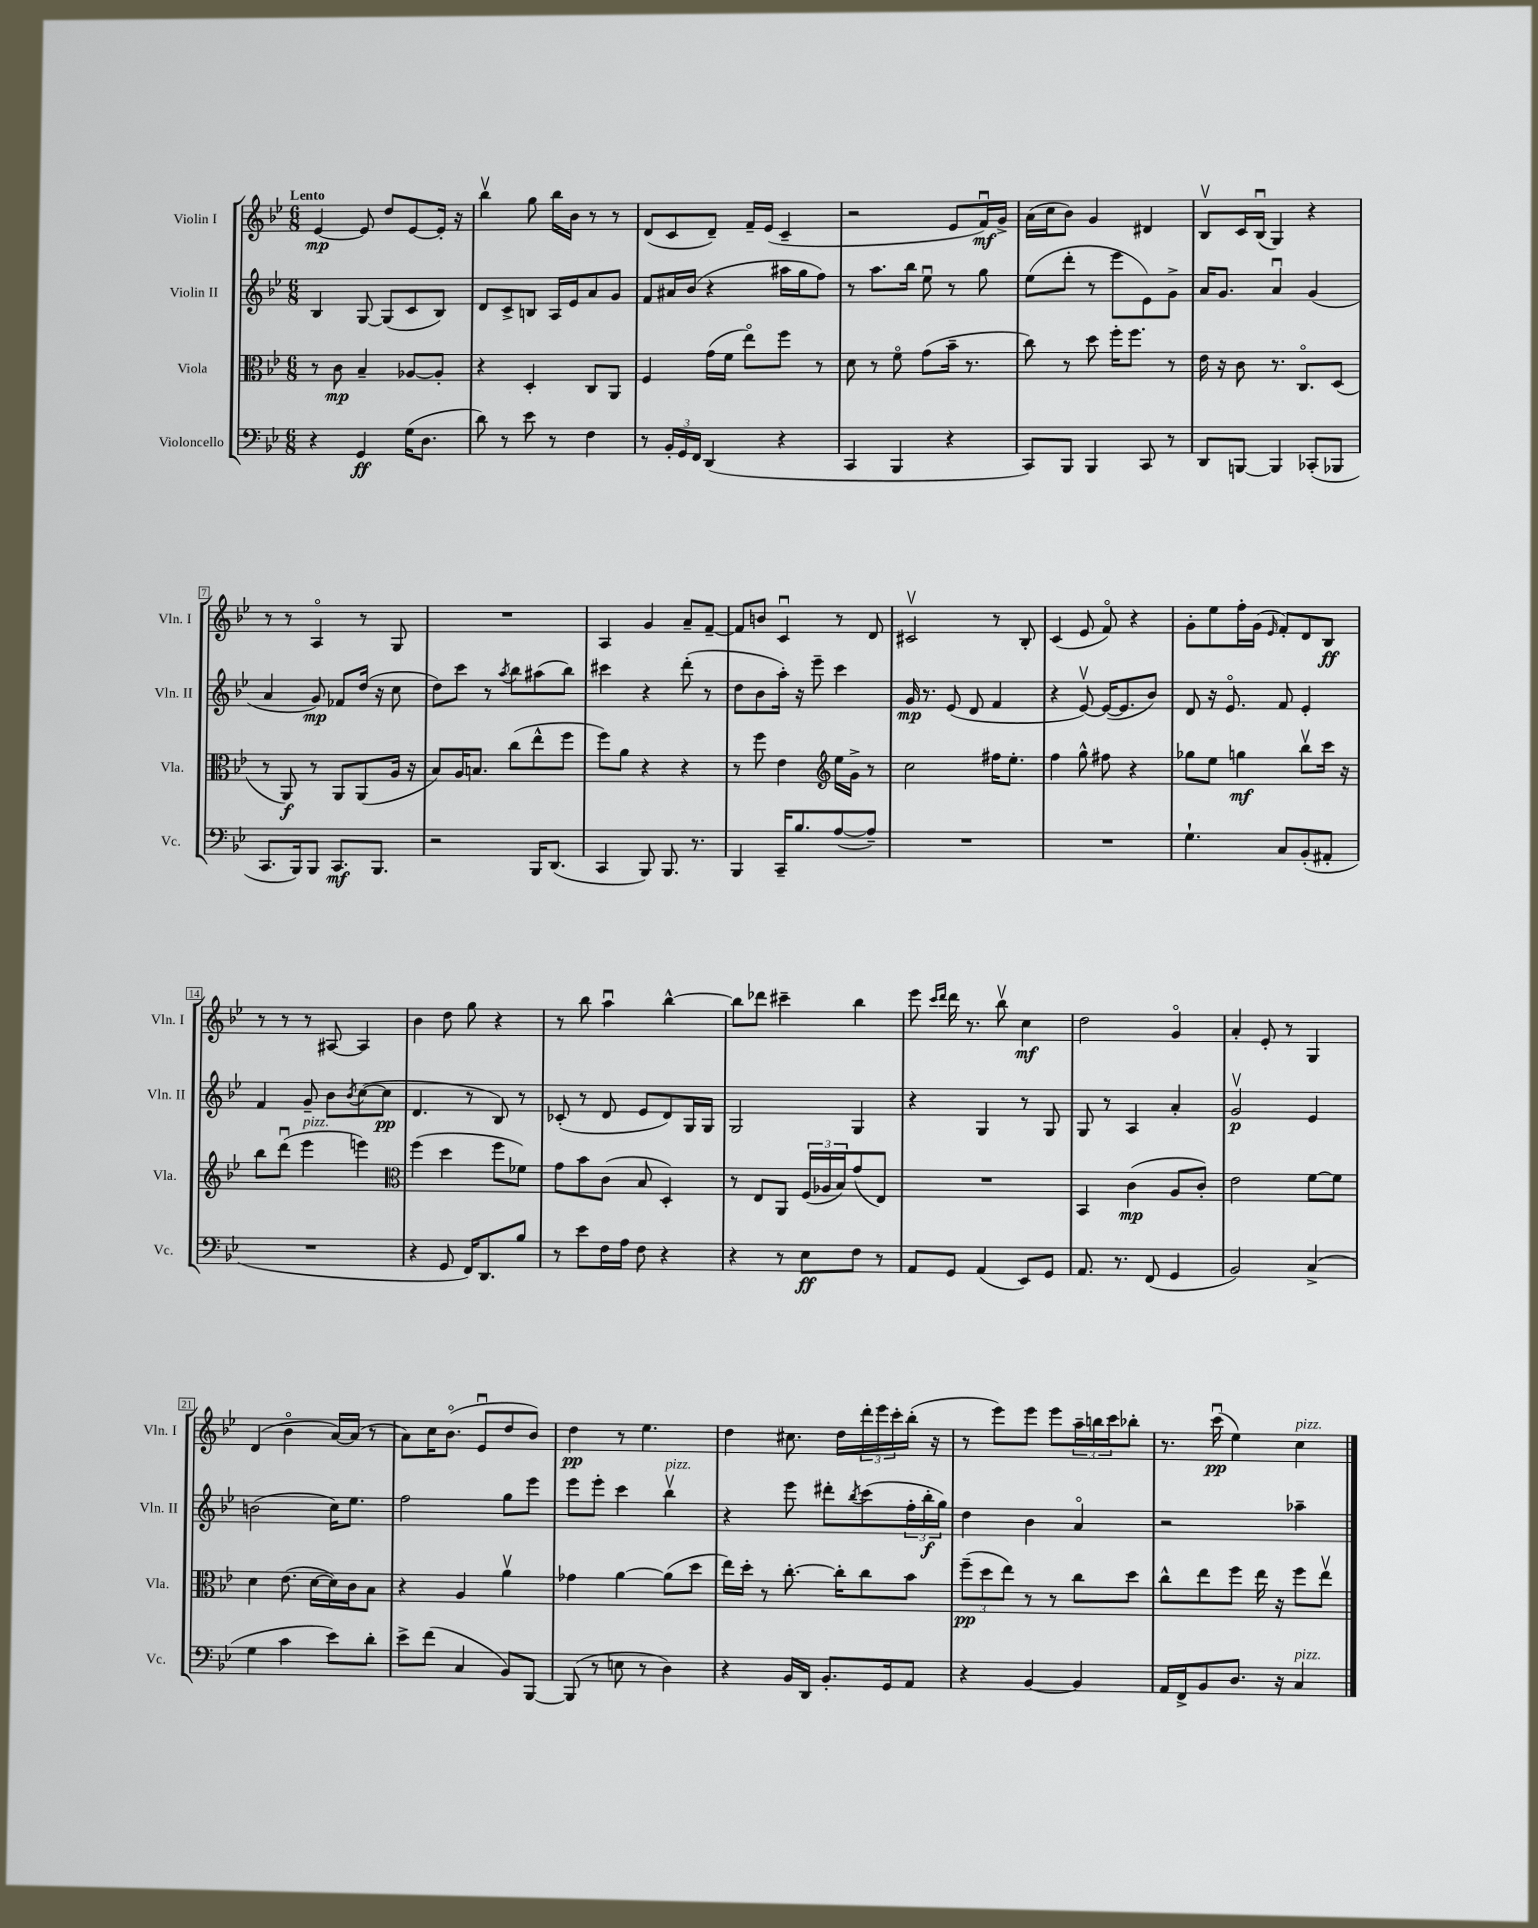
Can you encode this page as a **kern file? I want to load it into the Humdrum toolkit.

**kern	**dynam	**kern	**dynam	**kern	**dynam	**kern	**dynam
*part4	*part4	*part3	*part3	*part2	*part2	*part1	*part1
*staff4	*staff4	*staff3	*staff3	*staff2	*staff2	*staff1	*staff1
*I"Violoncello	*	*I"Viola	*	*I"Violin II	*	*I"Violin I	*
*I'Vc.	*	*I'Vla.	*	*I'Vln. II	*	*I'Vln. I	*
*clefF4	*	*clefC3	*	*clefG2	*	*clefG2	*
*k[b-e-]	*	*k[b-e-]	*	*k[b-e-]	*	*k[b-e-]	*
*M6/8	*	*M6/8	*	*M6/8	*	*M6/8	*
=1	=1	=1	=1	=1	=1	=1	=1
!	!	!	!	!	!	!LO:TX:a:B:t=Lento	!
4r	.	8r	.	4B-/	.	[4e-/	mp
.	.	8c\	mp	.	.	.	.
4GG/	ff	4B-~/	.	[8G/	.	8e-/]	.
.	.	.	.	(8G/L]	.	8dd/L	.
(16G\KL	.	[8A-X/L	.	8c/	.	[8e-/	.
8.D\J	.	.	.	.	.	.	.
.	.	8A-'/J]	.	8B-/J)	.	16e-'/Jk]	.
.	.	.	.	.	.	16r	.
=2	=2	=2	=2	=2	=2	=2	=2
8d\)	.	4r	.	8d/L	.	4bb-v\	.
8r	.	.	.	8c^/	.	.	.
8e-\	.	4D'/	.	8Bn/J	.	8gg\	.
8r	.	.	.	16A/LL	.	16bb-\LL	.
.	.	.	.	16e-/J	.	16b-\JJ	.
4F\	.	8C/L	.	8a/	.	8r	.
.	.	8AA/J	.	8g/J	.	8r	.
=3	=3	=3	=3	=3	=3	=3	=3
8r	.	4F/	.	8f/L	.	(8d/L	.
24BB-'/LL	.	.	.	16a#X/L	.	8c/	.
24GG/	.	.	.	.	.	.	.
.	.	.	.	(16b-/JJ	.	.	.
24FF/JJ	.	.	.	.	.	.	.
(4DD/	.	(16g\LL	.	4r	.	8d~/J)	.
.	.	16f\JJ	.	.	.	.	.
.	.	8ee-\L)	.	.	.	16f~/LL	.
.	.	.	.	.	.	(16e-/JJ	.
4r	.	8ff\J	.	16aa#X\LL	.	4c~/	.
.	.	.	.	16gg\J	.	.	.
.	.	8r	.	8ff\J)	.	.	.
=4	=4	=4	=4	=4	=4	=4	=4
4CC/	.	8d\	.	8r	.	2r	.
.	.	8r	.	8.aa\L	.	.	.
4BBB-/	.	8f\	.	.	.	.	.
.	.	.	.	16bb-\Jk	.	.	.
.	.	(8g\L	.	8ee-u\	.	.	.
4r	.	16b-~\Jk	.	8r	.	8e-/L	.
.	.	8.r	.	.	.	.	.
.	.	.	.	8gg\	.	16fu/L)	mf
.	.	.	.	.	.	16g^/JJ	.
=5	=5	=5	=5	=5	=5	=5	=5
8CC/L)	.	8cc\)	.	(8ee-\L	.	(16a\LL	.
.	.	.	.	.	.	16cc\J	.
8BBB-/J	.	8r	.	8ddd'\J	.	8b-\J)	.
4BBB-/	.	8dd\	.	8r	.	4g/	.
.	.	16ff'\KL	.	8eee-\L	.	.	.
.	.	8.ff\J	.	.	.	.	.
8CC/	.	.	.	8e-\)	.	4d#X/	.
8r	.	8r	.	8g^\J	.	.	.
=6	=6	=6	=6	=6	=6	=6	=6
8DD/L	.	16e-\	.	16a/KL	.	8B-v/L	.
.	.	16r	.	8.g/J	.	.	.
[8BBBn/J	.	8c\	.	.	.	16c/L	.
.	.	.	.	.	.	(16B-u/JJ	.
4BBB/]	.	8.r	.	4au/	.	4G/)	.
.	.	8.C/L	.	.	.	.	.
(8CC-X'/L	.	.	.	(4g/	.	4r	.
8BBB-X/J	.	(8D/J	.	.	.	.	.
!!LO:LB:g=z
=7	=7	=7	=7	=7	=7	=7	=7
8.CC/L	.	8r	.	4a/	.	8r	.
.	.	8AA/)	f	.	.	8r	.
16BBB-/k)	.	.	.	.	.	.	.
8BBB-/J	.	8r	.	8g/)	mp	4A/	.
8.CC/L	mf	8AA/L	.	8f-X/L	.	.	.
.	.	(8AA/	.	(16dd/Jk	.	8r	.
8.BBB-/J	.	.	.	16r	.	.	.
.	.	16A/Jk	.	8cc\	.	8G/	.
.	.	16r	.	.	.	.	.
=8	=8	=8	=8	=8	=8	=8	=8
2r	.	8B-/L)	.	8dd\L)	.	2.r	.
.	.	16A/K	.	8ccc\J	.	.	.
.	.	8.Bn/J	.	.	.	.	.
.	.	.	.	8r	.	.	.
.	.	.	.	8qaa/	.	.	.
.	.	(8cc\L	.	8bb-\L	.	.	.
16BBB-/KL	.	8ee-^^\	.	(8aa#X\	.	.	.
(8.DD/J	.	.	.	.	.	.	.
.	.	8ff\J	.	8bb-\J)	.	.	.
=9	=9	=9	=9	=9	=9	=9	=9
4CC/	.	8ff\L)	.	4ccc#X\	.	4A/	.
.	.	8a\J	.	.	.	.	.
8BBB-/)	.	4r	.	4r	.	4g/	.
8.BBB-/	.	.	.	.	.	.	.
.	.	4r	.	(8ddd'\	.	8a~/L	.
8.r	.	.	.	.	.	.	.
.	.	.	.	8r	.	[8f~/J	.
=10	=10	=10	=10	=10	=10	=10	=10
4BBB-/	.	8r	.	8dd\L	.	8f/L]	.
.	.	8ff\	.	8b-\	.	8bn/J	.
16CC~/KL	.	4e-\	.	16aa'\Jk)	.	4cu/	.
8.B-/	.	.	.	16r	.	.	.
.	.	.	.	8eee-~\	.	.	.
*	*	*clefG2	*	*	*	*	*
([8A/	.	16ee-\LL	.	4ccc\	.	8r	.
.	.	16g^\JJ	.	.	.	.	.
8A~/J])	.	8r	.	.	.	8d/	.
=11	=11	=11	=11	=11	=11	=11	=11
2.r	.	2cc\	.	16g/	mp	2c#Xv/	.
.	.	.	.	8.r	.	.	.
.	.	.	.	(8e-/	.	.	.
.	.	.	.	8d/	.	.	.
.	.	16ff#X\KL	.	4f/	.	8r	.
.	.	8.ee-'\J	.	.	.	.	.
.	.	.	.	.	.	8B-'/	.
=12	=12	=12	=12	=12	=12	=12	=12
2.r	.	4ff\	.	4r	.	(4c/	.
.	.	8gg^^\	.	[8e-v/)	.	8e-/	.
.	.	8ff#X\	.	(16e-/KL_	.	8f/)	.
.	.	.	.	8.e-/]	.	.	.
.	.	4r	.	.	.	4r	.
.	.	.	.	8b-/J)	.	.	.
=13	=13	=13	=13	=13	=13	=13	=13
4.G`\	.	8gg-X\L	.	8d/	.	8g'\L	.
.	.	8ee-\J	.	16r	.	8ee-\	.
.	.	.	.	8.e-/	.	.	.
.	.	4ggn\	mf	.	.	16ff'\L	.
.	.	.	.	.	.	(16g\JJ	.
.	.	.	.	.	.	16qqe-/	.
8C/L	.	.	.	8f/	.	8f'/L)	.
(8BB-'/	.	8bb-v\L	.	4e-'/	.	8d/	.
8AA#X'/J	.	16ccc\Jk	.	.	.	8B-/J	ff
.	.	16r	.	.	.	.	.
!!LO:LB:g=z
=14	=14	=14	=14	=14	=14	=14	=14
2.r	.	8bb-\L	.	4f/	.	8r	.
.	.	(8dddu\J	.	.	.	8r	.
!	!	!LO:TX:a:i:t=pizz.	!	!	!	!	!
.	.	4eee-\	.	8g~/	.	8r	.
.	.	.	.	8b-\L	.	[8A#X/	.
.	.	.	.	8qb-/	.	.	.
.	.	4eeen\)	.	([8cc\	.	4A#/]	.
.	.	.	.	8cc\J]	pp	.	.
=15	=15	=15	=15	=15	=15	=15	=15
*	*	*clefC3	*	*	*	*	*
4r	.	(4ff\	.	4.d/	.	4b-\	.
8GG/	.	4dd\	.	.	.	8dd\	.
16FF/KL)	.	.	.	8r	.	8gg\	.
8.DD/	.	.	.	.	.	.	.
.	.	8ff\L	.	8B-/)	.	4r	.
8B-/J	.	8f-X\J)	.	8r	.	.	.
=16	=16	=16	=16	=16	=16	=16	=16
8r	.	8g\L	.	(8c-X'/	.	8r	.
8e-\L	.	8b-\	.	8r	.	8bb-\	.
16F\L	.	(8c\J	.	8d/	.	4aau\	.
16A\JJ	.	.	.	.	.	.	.
8F\	.	8B-/	.	8e-/L	.	.	.
4r	.	4D'/)	.	8d/)	.	[4bb-^^\	.
.	.	.	.	16G/L	.	.	.
.	.	.	.	16G/JJ	.	.	.
=17	=17	=17	=17	=17	=17	=17	=17
4r	.	8r	.	2G/	.	8bb-\L]	.
.	.	8E-/L	.	.	.	8ddd-X\J	.
8r	.	8AA/J	.	.	.	4ccc#X~\	.
8E-\L	ff	(24F/LL	.	.	.	.	.
.	.	24A-X/	.	.	.	.	.
.	.	24B-/J)	.	.	.	.	.
8F\J	.	(8g/	.	4G/	.	4bb-\	.
8r	.	8E-/J)	.	.	.	.	.
=18	=18	=18	=18	=18	=18	=18	=18
8AA/L	.	2.r	.	4r	.	8eee-\	.
.	.	.	.	.	.	16qqccc/LL	.
.	.	.	.	.	.	16qqddd/JJ	.
8GG/J	.	.	.	.	.	16ddd\	.
.	.	.	.	.	.	8.r	.
(4AA/	.	.	.	4G/	.	.	.
.	.	.	.	.	.	8bb-v\	.
8EE-/L)	.	.	.	8r	.	4cc\	mf
8GG/J	.	.	.	8G/	.	.	.
=19	=19	=19	=19	=19	=19	=19	=19
8.AA/	.	4BB-/	.	8G/	.	2dd\	.
.	.	.	.	8r	.	.	.
8.r	.	.	.	.	.	.	.
.	.	(4c\	mp	4A/	.	.	.
(8FF/	.	.	.	.	.	.	.
4GG/	.	8A/L	.	4a'/	.	4g/	.
.	.	8c'/J)	.	.	.	.	.
=20	=20	=20	=20	=20	=20	=20	=20
2BB-/)	.	2e-\	.	2gv/	p	4a'/	.
.	.	.	.	.	.	8e-'/	.
.	.	.	.	.	.	8r	.
(4C^/	.	[8f\L	.	4e-/	.	4G/	.
.	.	8f\J]	.	.	.	.	.
!!LO:LB:g=z
=21	=21	=21	=21	=21	=21	=21	=21
4G\	.	4d\	.	(2bn\	.	(4d/	.
4c\	.	(8.e-\	.	.	.	4b-\	.
.	.	[16d\LL	.	.	.	.	.
8e-\L)	.	16d\])	.	16cc\KL)	.	[16a/LL)	.
.	.	16c\J	.	8.ee-\J	.	(16a/JJ]	.
8d'\J	.	8B-\J	.	.	.	8r	.
=22	=22	=22	=22	=22	=22	=22	=22
8e-^\L	.	4r	.	2ff\	.	8a\L)	.
(8f\J	.	.	.	.	.	16cc\K	.
.	.	.	.	.	.	(8.b-\J	.
4C/	.	4A/	.	.	.	.	.
.	.	.	.	.	.	8e-u/L	.
8BB-/L)	.	4av\	.	8gg\L	.	8dd/	.
[8BBB-/J	.	.	.	8eee-\J	.	8b-/J)	.
=23	=23	=23	=23	=23	=23	=23	=23
(8BBB-/]	.	4g-X\	.	8eee-\L	.	4dd\	pp
8r	.	.	.	8eee-'\J	.	.	.
8En\	.	[4a\	.	4ccc\	.	8r	.
8r	.	.	.	.	.	4.ee-\	.
!	!	!	!	!LO:TX:a:i:t=pizz.	!	!	!
4D\)	.	(8a\L]	.	4bb-v\	.	.	.
.	.	8dd\J	.	.	.	.	.
=24	=24	=24	=24	=24	=24	=24	=24
4r	.	16ee-\LL)	.	4r	.	4dd\	.
.	.	16dd'\JJ	.	.	.	.	.
.	.	8r	.	.	.	.	.
16BB-/LL	.	[8.cc'\	.	8eee-\	.	8.cc#X\	.
16DD/JJ	.	.	.	.	.	.	.
8.BB-'/L	.	.	.	8ddd#X'\L	.	.	.
.	.	16cc'\KL]	.	.	.	16dd\LL	.
.	.	.	.	8qbb-/	.	.	.
.	.	8cc\	.	(8ccc\	.	24ddd'\	.
.	.	.	.	.	.	24eee-\	.
16GG/k	.	.	.	.	.	.	.
.	.	.	.	.	.	24ccc'\	.
8AA/J	.	8b-\J	.	24ff'\L	.	(16bb-'\JJ	.
.	.	.	.	24bb-'\	f	.	.
.	.	.	.	.	.	16r	.
.	.	.	.	24gg\JJ)	.	.	.
=25	=25	=25	=25	=25	=25	=25	=25
4r	.	(12ff~\L	pp	4dd\	.	8r	.
.	.	12dd\	.	.	.	.	.
.	.	.	.	.	.	8eee-\L)	.
.	.	12ee-\J)	.	.	.	.	.
[4BB-/	.	8r	.	4b-\	.	8eee-\J	.
.	.	8r	.	.	.	8eee-\L	.
4BB-/]	.	8cc\L	.	4a/	.	24aa~\L	.
.	.	.	.	.	.	24bbn\	.
.	.	.	.	.	.	24ccc\J	.
.	.	8dd\J	.	.	.	8bb-X'\J	.
=26	=26	=26	=26	=26	=26	=26	=26
16AA/LL	.	8cc^^\L	.	2r	.	8.r	.
16FF^/J	.	.	.	.	.	.	.
8BB-/	.	8ee-\	.	.	.	.	.
.	.	.	.	.	.	(16cccu\	pp
8.D/J	.	8ff\J	.	.	.	4ee-\)	.
.	.	16ee-\	.	.	.	.	.
16r	.	16r	.	.	.	.	.
!	!	!	!	!	!	!LO:TX:a:i:t=pizz.	!
!LO:TX:a:i:t=pizz.	!	!	!	!	!	!	!
4C/	.	8ff\L	.	4aa-X~\	.	4cc\	.
.	.	8ee-v\J	.	.	.	.	.
==	==	==	==	==	==	==	==
*-	*-	*-	*-	*-	*-	*-	*-
